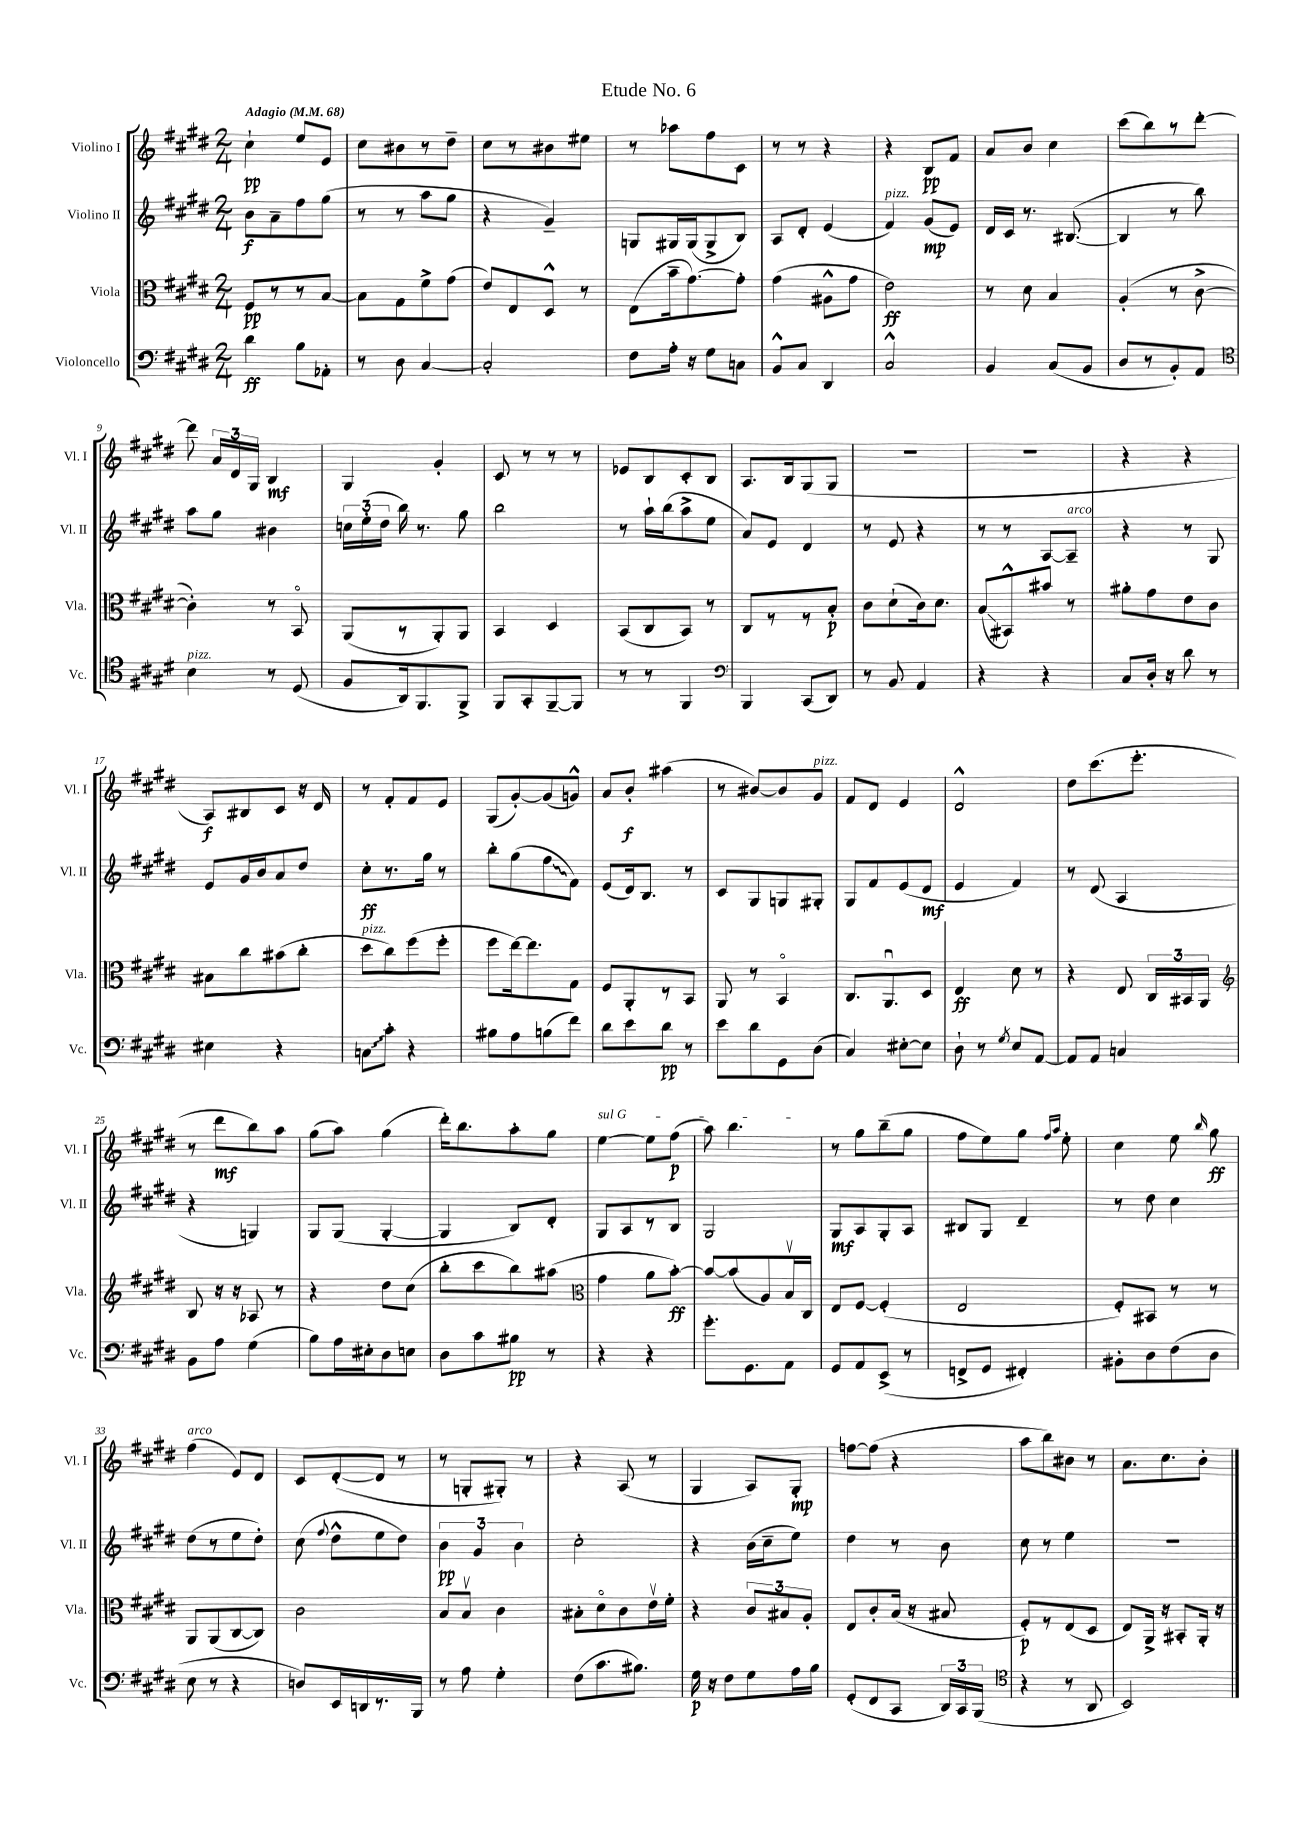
\header { title = "Etude No. 6" }
<<
\new StaffGroup <<
\new Staff = "s0" \with { instrumentName = "Violino I" shortInstrumentName = "Vl. I" } {
    \clef treble \key e \major \numericTimeSignature \time 2/4 \tempo "Adagio" 4 = 68
    \autoBeamOff cis''4-!\pp e''8[ e'8] |
    cis''8[ bis'8 r8 dis''8]-- |
    cis''8[ r8 bis'8 eis''8] |
    r8 aes''8[ fis''8 cis'8] |
    r8 r8 r4 |
    r4 b8[\pp fis'8] |
    a'8[ b'8] cis''4 |
    cis'''8[( b''8) r8 dis'''8]~-. |
    dis'''8 \tuplet 3/2 { a'16[ dis'16 gis16] } b4\mf |
    gis4 gis'4-. |
    cis'8 r8 r8 r8 |
    ees'8[ b8 cis'8-. b8] |
    a8.[ b16 gis8( gis8] |
    R2 |
    R2 |
    r4 r4 |
    a8[\f) bis8 cis'8] r16 dis'16 |
    r8 fis'8[-. fis'8 e'8] |
    gis8[( gis'8~-.) gis'8( g'8]-^) |
    a'8[ b'8]-.\f ais''4( |
    r8 bis'8[~) bis'8 gis'8]^\markup { \italic "pizz." } |
    fis'8[ dis'8] e'4 |
    dis'2-^ |
    dis''8[ cis'''8.( e'''8.]-. |
    r8 dis'''8[\mf b''8) a''8] |
    gis''8[( a''8]) gis''4( |
    dis'''16[-.) b''8. a''8-. gis''8] |
    \once \override TextSpanner.bound-details.left.text = \markup { \italic "sul G" } e''4~\startTextSpan e''8[ fis''8]\p( |
    a''8) b''4.\stopTextSpan |
    r8 gis''8[ b''8--( gis''8] |
    fis''8[ e''8) gis''8] \grace { fis''16[ a''16] } e''8-. |
    cis''4 e''8 \grace { b''16 } gis''8\ff |
    fis''4^\markup { \italic "arco" }( e'8[) dis'8] |
    cis'8[ dis'8~-.( dis'8] r8 |
    r8 g8[-. gis8]-.) r8 |
    r4 a8( r8 |
    gis4 a8[) gis8]-.\mp |
    f''8[~ f''8]( r4 |
    a''8[ b''8) bis'8] r8 |
    a'8.[ cis''8. b'8]-. \bar "|." |
}
\new Staff = "s1" \with { instrumentName = "Violino II" shortInstrumentName = "Vl. II" } {
    \clef treble \key e \major \numericTimeSignature \time 2/4
    \autoBeamOff b'8[\f a'8-- fis''8 gis''8]( |
    r8 r8 a''8[ gis''8] |
    r4 gis'4--) |
    g8[ gis16 gis16( gis8-> b8]) |
    a8[ dis'8]-. e'4( |
    fis'4^\markup { \italic "pizz." }) gis'8[\mp( e'8]) |
    dis'16[ cis'16] r8. bis8.~( |
    bis4 r8 b''8) |
    a''8[ gis''8] bis'4 |
    \tuplet 3/2 { c''16[ e''16-.( dis''16] } b''16) r8. gis''8 |
    b''2 |
    r8 a''16[-! b''16( a''8-> e''8] |
    a'8[) e'8] dis'4 |
    r8 e'8 r4 |
    r8 r8 a8[~ a8]--^\markup { \italic "arco" } |
    r4 r8 gis8 |
    e'8[ gis'16 b'16 a'8 dis''8] |
    cis''8[-.\ff r8. gis''16] r8 |
    b''8[-. gis''8( \once \override Glissando.style = #'zigzag fis''8\glissando fis'8]) |
    e'8[( dis'16) b8.] r8 |
    cis'8[ gis8 g8 gis8]-. |
    gis8[ fis'8 e'8( dis'8]\mf |
    e'4 fis'4) |
    r8 dis'8( a4 |
    r4 g4) |
    gis8[ gis8]( gis4~-. |
    gis4 b8[) dis'8]-. |
    gis8[ a8 r8 b8] |
    gis2 |
    gis8[\mf a8 gis8-. a8] |
    bis8[ gis8] dis'4-- |
    r8 dis''8 cis''4 |
    dis''8[( r8 e''8 dis''8]-.) |
    cis''8( \appoggiatura { fis''8 } dis''8[-^ e''8 dis''8]) |
    \tuplet 3/2 { b'4\pp gis'4 b'4 } |
    cis''2-. |
    r4 b'16[( cis''16-- e''8]) |
    dis''4 r8 b'8 |
    cis''8 r8 e''4 |
    R2 \bar "|." |
}
\new Staff = "s2" \with { instrumentName = "Viola" shortInstrumentName = "Vla." } {
    \clef alto \key e \major \numericTimeSignature \time 2/4
    \autoBeamOff fis8[\pp r8 r8 b8]~ |
    b8[ gis8 fis'8-> gis'8]( |
    e'8[) e8 dis8]-^ r8 |
    e8[( b'16-- gis'8.~) gis'8]-. |
    gis'4( ais8[-^ gis'8] |
    e'2\ff) |
    r8 dis'8 b4 |
    a4-.( r8 cis'8~-> |
    cis'4-.) r8 b,8\flageolet |
    a,8[( r8 a,8-.) a,8] |
    b,4 dis4 |
    b,8[( cis8 b,8]) r8 |
    cis8[ r8 r8 b8]-.\p |
    cis'8[ dis'8-!( cis'16) dis'8.] |
    b8[\glissando( bis,8-^) bis'8] r8 |
    ais'8[-. gis'8 e'8 cis'8] |
    bis8[ cis''8 bis'8( cis''8]-. |
    dis''8[^\markup { \italic "pizz." } cis''8) fis''8( fis''8]-. |
    fis''8[ e''16~) e''8. gis8] |
    fis8[ a,8-. r8 b,8] |
    a,8 r8 b,4\flageolet |
    cis8.[ a,8.\downbow dis8] |
    e4\ff dis'8 r8 |
    r4 e8 \tuplet 3/2 { cis16[ bis,16 a,16] } |
    \clef treble b8 r16 r16 aes8 r8 |
    r4 dis''8[ cis''8]( |
    b''8[-. cis'''8 b''8) ais''8]( |
    \clef alto gis'4 a'8[ b'8]~-.\ff) |
    b'8[~ b'8( a8) b16\upbow cis16] |
    e8[ fis8]~ fis4-.( |
    e2 |
    fis8[-.) bis,8] r8 r8 |
    a,8[ a,8( cis8~ cis8]) |
    cis'2 |
    b8[ b8]\upbow cis'4 |
    bis8[-. dis'8\flageolet cis'8 e'16\upbow fis'16]-. |
    r4 \tuplet 3/2 { cis'8[ bis8 a8]-. } |
    e8[ cis'8-. b16]( r16 bis8 |
    fis8[-.\p) r8 e8( dis8] |
    e8[) a,16]-> r16 bis,8[-. a,16]-. r16 \bar "|." |
}
\new Staff = "s3" \with { instrumentName = "Violoncello" shortInstrumentName = "Vc." } {
    \clef bass \key e \major \numericTimeSignature \time 2/4
    \autoBeamOff dis'4\ff b8[ aes,8]-. |
    r8 dis8 cis4~ |
    cis2-. |
    fis8[ a16]-. r16 gis8[ c8] |
    b,8[-^ cis8] dis,4 |
    cis2-^ |
    b,4 cis8[( b,8] |
    dis8[ r8 b,8-.) a,8] |
    \clef tenor b4^\markup { \italic "pizz." } r8 dis8( |
    fis8[ a,16) fis,8. fis,8]-> |
    fis,8[ gis,8-. fis,8~-- fis,8] |
    r8 r8 fis,4 |
    \clef bass b,,4 cis,8[( dis,8]) |
    r8 b,8 a,4 |
    r4 r4 |
    cis8[ dis16]-. r16 dis'8 r8 |
    eis4 r4 |
    \once \override Glissando.style = #'zigzag c8[\glissando cis'8]-. r4 |
    bis8[ a8 b8( fis'8]) |
    dis'8[ e'8 dis'8]\pp r8 |
    e'8[ dis'8 gis,8 dis8]( |
    cis4) eis8[~-. eis8] |
    dis8-! r8 \acciaccatura { gis8 } e8[ a,8]~ |
    a,8[ a,8] c4 |
    b,8[ a8] gis4( |
    b8[) a16 eis16-. dis8 e8] |
    dis8[ cis'8 bis8]\pp r8 |
    r4 r4 |
    gis'8.[-. gis,8. a,8] |
    gis,8[ a,8 e,8]->( r8 |
    f,8[-> gis,8] fis,4-.) |
    bis,8[-. dis8 fis8( dis8] |
    e8 r8 r4 |
    d8[) e,16 d,16 r8. b,,16] |
    r8 a8 gis4-. |
    fis8[( cis'8. bis8.]) |
    gis16\p r16 fis8[ gis8 a16 b16] |
    gis,8[-.( fis,8 cis,8] \tuplet 3/2 { dis,16[) cis,16 b,,16]( } |
    \clef tenor r4 r8 a,8 |
    b,2) \bar "|." |
}
>>
>>
